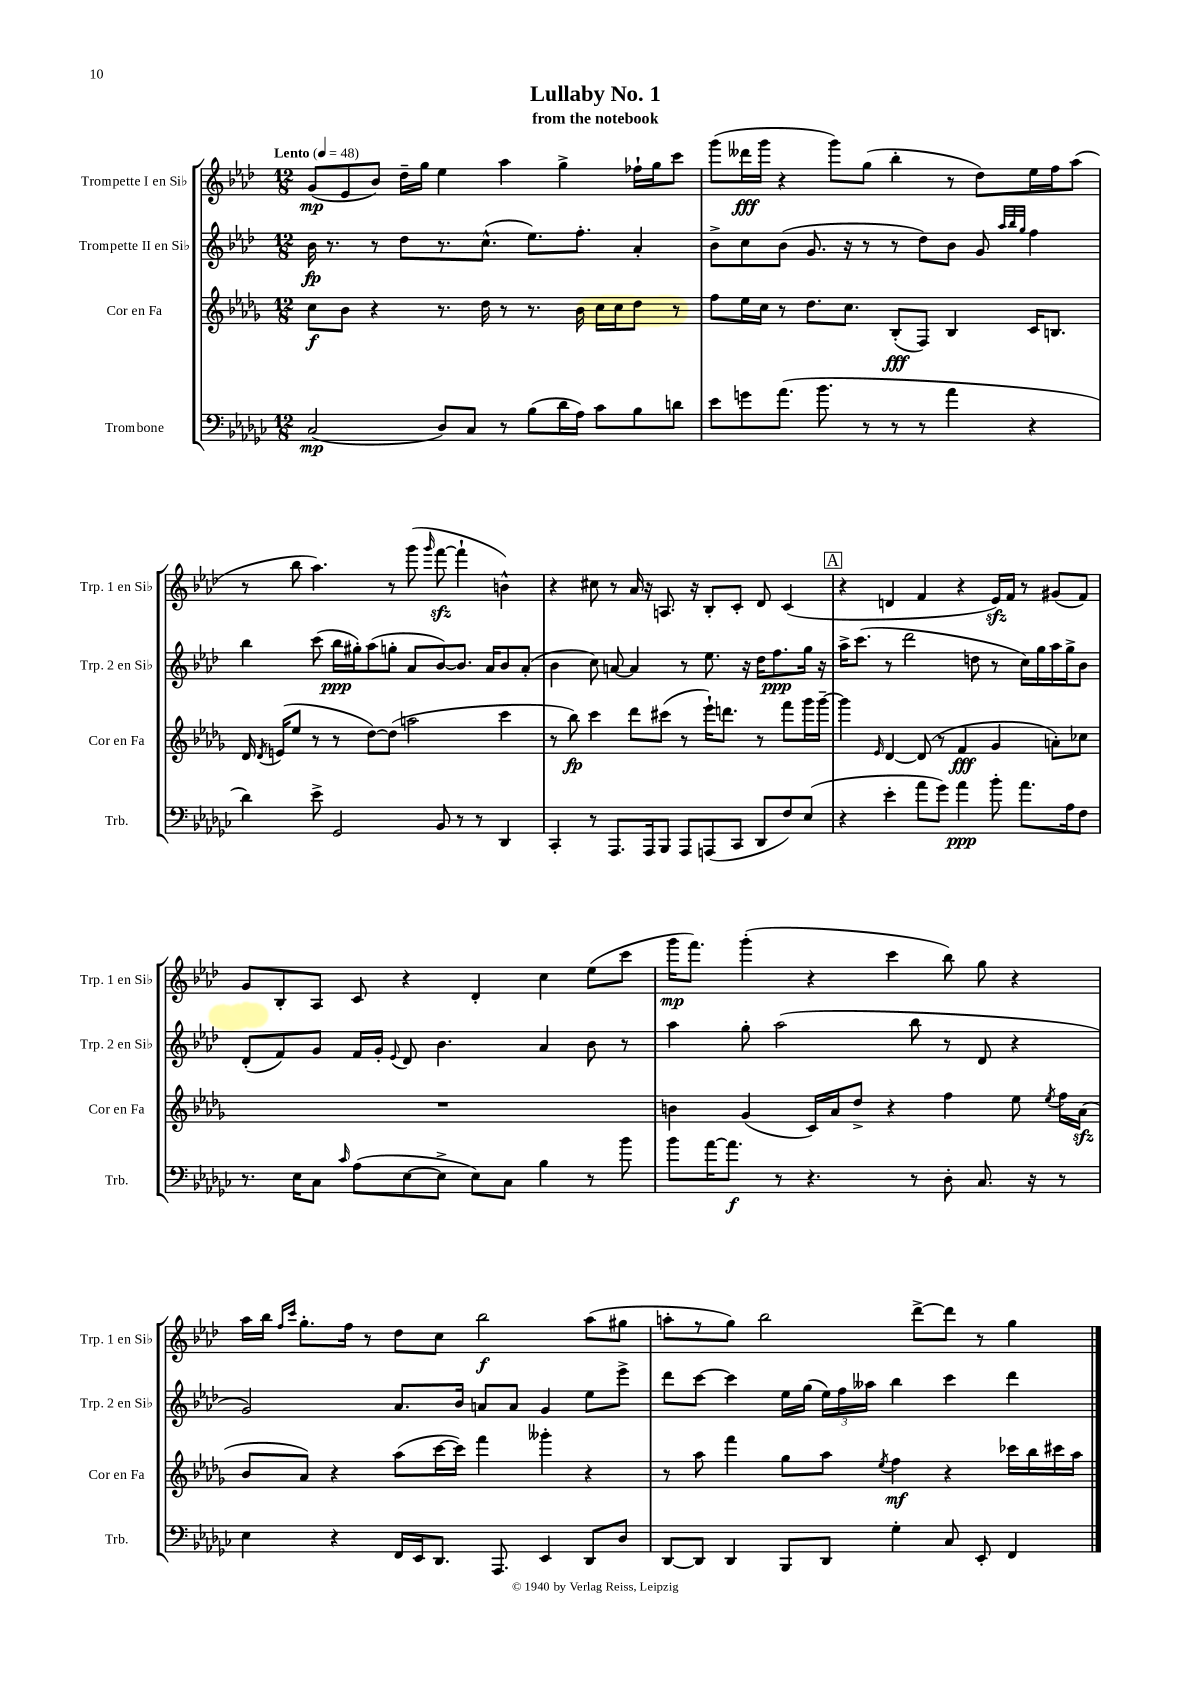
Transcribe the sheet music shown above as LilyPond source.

\header { title = "Lullaby No. 1" subtitle = "from the notebook" }
<<
\new StaffGroup <<
\new Staff = "s0" \with { instrumentName = "Trompette I en Sib" shortInstrumentName = "Trp. 1 en Sib" } {
    \clef treble \key aes \major \numericTimeSignature \time 12/8 \tempo "Lento" 4 = 48
    \autoBeamOff g'8[\mp( ees'8 bes'8]) des''16[-- g''16] ees''4 aes''4 g''4-> fes''16[-! g''16 c'''8] |
    g'''8[( deses'''16\fff g'''16] r4 g'''8[) g''8]( bes''4-. r8 des''8[) ees''16 f''16 aes''8]( |
    r8 bes''8 aes''4.) r8 g'''8( \grace { g'''16 } f'''8~\sfz f'''4-! b'4-^) |
    r4 cis''8 r8 aes'16 r16 a8. r16 bes8[-. c'8]-. des'8 c'4( |
    \mark \markup { \box "A" } r4 d'4 f'4 r4 ees'16[\sfz) f'16] r8 gis'8[( f'8]) |
    g'8[ bes8-. aes8] c'8 r4 des'4-. c''4 ees''8[( c'''8] |
    g'''16[\mp f'''8.]) g'''4-.( r4 c'''4 bes''8) g''8 r4 |
    aes''16[ bes''16] \grace { f''16[ c'''16] } g''8.[-. f''16] r8 des''8[ c''8] bes''2\f aes''8[( gis''8] |
    a''8[-. r8 g''8]) bes''2 des'''8[~-> des'''8] r8 g''4 \bar "|." |
}
\new Staff = "s1" \with { instrumentName = "Trompette II en Sib" shortInstrumentName = "Trp. 2 en Sib" } {
    \clef treble \key aes \major \numericTimeSignature \time 12/8
    \autoBeamOff bes'16\fp r8. r8 des''8[ r8. c''8.]-^( ees''8.[) f''8.]-. aes'4-. |
    bes'8[-> c''8 bes'8]( g'8. r16 r8 r8 des''8[) bes'8] g'8 \grace { aes''32[ bes''32 g''32] } f''4 |
    bes''4 c'''8( bes''16[\ppp gis''16-.) aes''8( g''8]-. aes'8[ bes'8~) bes'8.] aes'16[ bes'8 aes'8]-.( |
    bes'4 c''8) a'8~ a'4 r8 ees''8. r16 des''16[ f''8.\ppp g''16] r16 |
    \mark \markup { \box "A" } aes''16[-> c'''8.]( r8 des'''2 d''8 r8 c''16[) g''16 aes''16 g''16-> bes'8] |
    des'8[-.( f'8) g'8] f'16[ g'16]-. \appoggiatura { ees'8 } des'8 bes'4. aes'4 bes'8 r8 |
    aes''4 g''8-. aes''2( bes''8 r8 des'8 r4 |
    g'2) aes'8.[ bes'16] a'8[ a'8] g'4 ees''8[ ees'''8]-> |
    des'''8[ c'''8]~ c'''4 ees''16[ g''16]( \tuplet 3/2 { ees''16[) f''16 aeses''16] } bes''4 c'''4 des'''4 \bar "|." |
}
\new Staff = "s2" \with { instrumentName = "Cor en Fa" shortInstrumentName = "Cor en Fa" } {
    \clef treble \key des \major \numericTimeSignature \time 12/8
    \autoBeamOff c''8[\f bes'8] r4 r8. des''16 r8 r8. bes'16 c''16[ c''16 des''8] r8 |
    f''8[ ees''16 c''16] r8 des''8.[ c''8.] bes8[-.\fff( f8]) bes4 c'16[ b8.] |
    des'16 \acciaccatura { des'8 } e'16[( ees''8] r8 r8 des''8[~) des''8]( a''2 c'''4 |
    r8 bes''8\fp) c'''4 des'''8[ cis'''8]( r8 ees'''16[-!) d'''8.] r8 f'''8[ ges'''16 ges'''16]~-- |
    \mark \markup { \box "A" } ges'''4 \grace { ees'16 } des'4~ des'8( r8 f'4\fff ges'4 a'8[-.) ces''8] |
    R1. |
    b'4 ges'4( c'16[) aes'16 des''8]-> r4 f''4 ees''8 \acciaccatura { ees''8 } f''16[ aes'16]\sfz( |
    bes'8[ aes'8]) r4 aes''8[( c'''16~ c'''16]) f'''4 geses'''4-. r4 |
    r8 aes''8 f'''4 ges''8[ aes''8] \acciaccatura { ees''8 } f''4\mf r4 ces'''16[ bes''16 cis'''16 aes''16] \bar "|." |
}
\new Staff = "s3" \with { instrumentName = "Trombone" shortInstrumentName = "Trb." } {
    \clef bass \key ges \major \numericTimeSignature \time 12/8
    \autoBeamOff ces2\mp( des8[) ces8] r8 bes8[( des'16 aes16]) ces'8[ bes8 d'8] |
    ees'8[ g'8 aes'8.]( bes'8. r8 r8 r8 aes'4 r4 |
    des'4) ees'8-> ges,2 bes,8 r8 r8 des,4 |
    ces,4-. r8 aes,,8.[ aes,,16 bes,,8] aes,,8[ a,,8( ces,8] des,8[ f8) ees8]( |
    \mark \markup { \box "A" } r4 ees'4-. aes'8[ ges'8]) aes'4\ppp bes'8-. aes'8.[ aes16 f8] |
    r8. ees16[ ces8] \grace { ces'16 } aes8[( ees8~ ees8]-> ees8[) ces8] bes4 r8 bes'8 |
    bes'8[ aes'16~ aes'8.]\f r8 r4. r8 des8-. ces8. r16 r8 |
    ees4 r4 f,16[ ees,16 des,8.] aes,,8. ees,4 des,8[ des8] |
    des,8[~ des,8] des,4 bes,,8[ des,8] ges4-. ces8 ees,8-. f,4 \bar "|." |
}
>>
>>
\layout { \context { \Score \remove "Bar_number_engraver" } }
